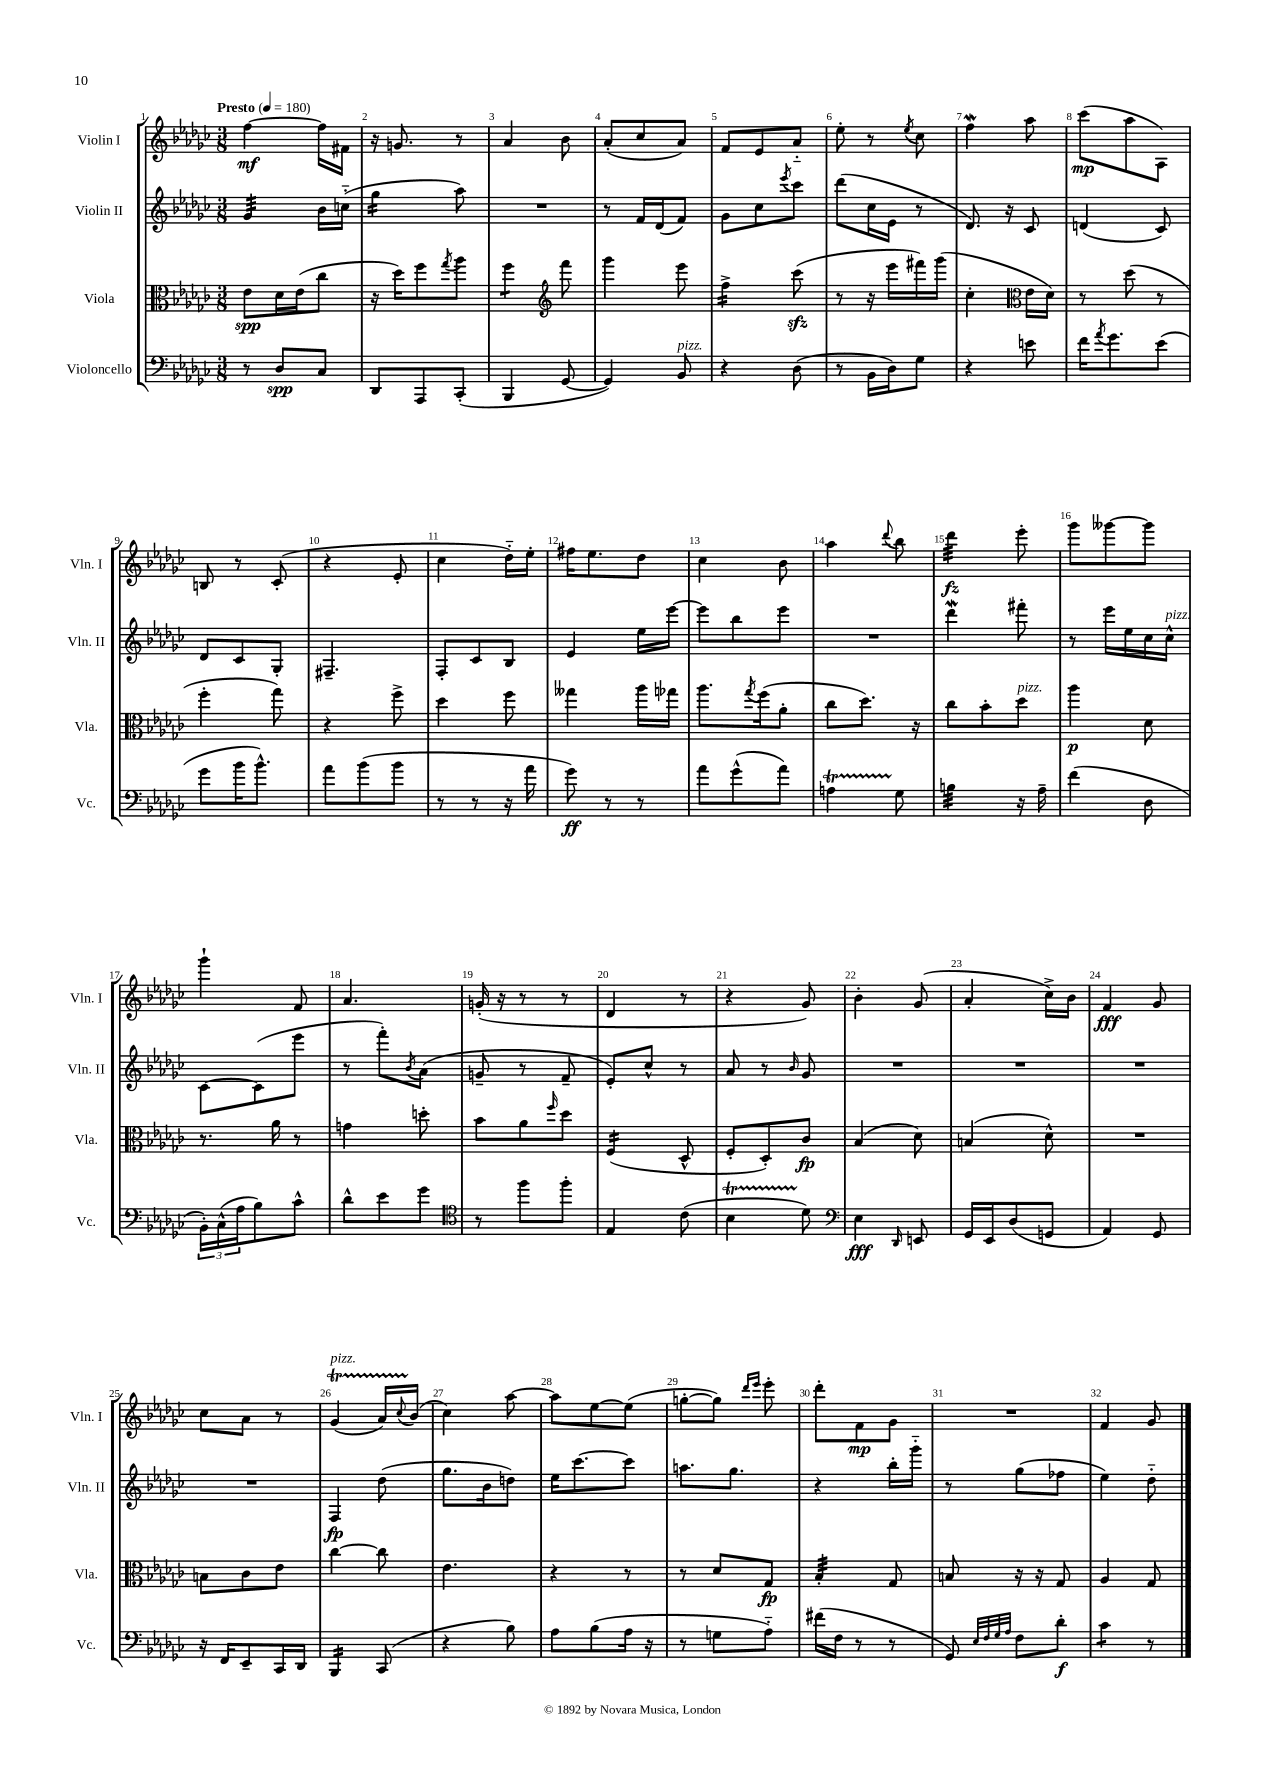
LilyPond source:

<<
\new StaffGroup <<
\new Staff = "s0" \with { instrumentName = "Violin I" shortInstrumentName = "Vln. I" } {
    \clef treble \key ges \major \numericTimeSignature \time 3/8 \tempo "Presto" 4 = 180
    f''4~\mf f''16 fis'16 |
    r16 g'8. r8 |
    aes'4 bes'8 |
    aes'8-.( ces''8 aes'8) |
    f'8 ees'8 aes'8-_ |
    ees''8-. r8 \acciaccatura { ees''8 } ces''8 |
    f''4\mordent aes''8 |
    ces'''8\mp( aes''8 aes8) |
    b8 r8 ces'8-.( |
    r4 ees'8-. |
    ces''4 des''16-_) ees''16-. |
    fis''16 ees''8. des''8 |
    ces''4 bes'8 |
    aes''4 \appoggiatura { des'''8 } bes''8 |
    des'''4:32\fz ees'''8-. |
    ges'''8 geses'''8~ geses'''8 |
    ges'''4-! f'8 |
    aes'4. |
    g'16-.( r16 r8 r8 |
    des'4 r8 |
    r4 ges'8) |
    bes'4-. ges'8( |
    aes'4-. ces''16->) bes'16 |
    f'4\fff ges'8 |
    ces''8 aes'8 r8 |
    ges'4\startTrillSpan^\markup { \italic "pizz." }( aes'16) \appoggiatura { ces''8 } bes'16\stopTrillSpan( |
    ces''4) aes''8~ |
    aes''8 ees''8~ ees''8( |
    g''8~-. g''8) \grace { des'''16 ees'''16 } ees'''8-. |
    des'''8-. f'8\mp ges'8 |
    R4. |
    f'4 ges'8 \bar "|." |
}
\new Staff = "s1" \with { instrumentName = "Violin II" shortInstrumentName = "Vln. II" } {
    \clef treble \key ges \major \numericTimeSignature \time 3/8
    ges'4:32 bes'16 c''16-_( |
    ges''4:16 aes''8) |
    R4. |
    r8 f'16 des'16( f'8) |
    ges'8 ces''8 \acciaccatura { ees'''8 } ces'''8 |
    des'''8( ces''16 ees'16 r8 |
    des'8.) r16 ces'8 |
    d'4( ces'8) |
    des'8 ces'8 ges8-. |
    fis4.-- |
    f8-. ces'8 bes8 |
    ees'4 ees''16 ees'''16~ |
    ees'''8 bes''8 ees'''8 |
    R4. |
    des'''4\mordent fis'''8-. |
    r8 ees'''16 ees''16 ces''16 ces''16-^^\markup { \italic "pizz." } |
    ces'8~ ces'8( ees'''8 |
    r8 f'''8-.) \acciaccatura { bes'8 } aes'8( |
    g'8-- r8 f'8-- |
    ees'8-.) ces''8-^ r8 |
    aes'8 r8 \grace { bes'16 } ges'8 |
    R4. |
    R4. |
    R4. |
    R4. |
    f4\fp des''8( |
    ges''8. bes'16 d''8) |
    ees''16 ces'''8.~ ces'''8 |
    a''8. ges''8. |
    r4 bes''16-. ges'''16-_ |
    r8 ges''8( fes''8 |
    ees''4) des''8-_ \bar "|." |
}
\new Staff = "s2" \with { instrumentName = "Viola" shortInstrumentName = "Vla." } {
    \clef alto \key ges \major \numericTimeSignature \time 3/8
    ees'8\spp des'16 ees'16( ces''8 |
    r16 des''16) f''8 \acciaccatura { ges''8 } aes''8 |
    f''4:8 \clef treble f'''8 |
    ges'''4 ees'''8 |
    f''4:16-> ces'''8\sfz( |
    r8 r16 ees'''16 fis'''16) ges'''16( |
    ces''4-. \clef alto ees'16 des'16) |
    r8 des''8( r8 |
    f''4-. ges''8) |
    r4 f''8-> |
    des''4 f''8 |
    geses''4 aes''16 ges''16 |
    aes''8. \acciaccatura { ges''8 } f''16( aes'8-. |
    ces''8 des''8.) r16 |
    ces''8 bes'8-. des''8^\markup { \italic "pizz." } |
    aes''4\p des'8 |
    r8. aes'16 r8 |
    g'4 d''8-. |
    bes'8 aes'8 \grace { f''16 } des''8 |
    f4:16( des8-^ |
    f8-. des8-.) ces'8\fp |
    bes4( des'8) |
    b4( des'8-^) |
    R4. |
    b8 ces'8 ees'8 |
    ces''4~ ces''8 |
    ees'4. |
    r4 r8 |
    r8 des'8 ges8\fp |
    bes4:32-. ges8 |
    b8 r16 r16 ges8 |
    aes4 ges8 \bar "|." |
}
\new Staff = "s3" \with { instrumentName = "Violoncello" shortInstrumentName = "Vc." } {
    \clef bass \key ges \major \numericTimeSignature \time 3/8
    r8 des8\spp ces8 |
    des,8 aes,,8 ces,8-.( |
    bes,,4 ges,8~ |
    ges,4) bes,8^\markup { \italic "pizz." } |
    r4 des8( |
    r8 bes,16 des16) ges8 |
    r4 e'8 |
    f'16 \acciaccatura { aes'8 } ges'8. ees'8( |
    ges'8 bes'16 bes'8.-^) |
    aes'8 bes'8( bes'8 |
    r8 r8 r16 aes'16 |
    ges'8\ff) r8 r8 |
    aes'8 ges'8-^( aes'8) |
    a4\startTrillSpan ges8\stopTrillSpan |
    b4:32 r16 aes16-- |
    f'4( des8 |
    \tuplet 3/2 { bes,16-.) ces16-^( aes16 } bes8) ces'8-^ |
    des'8-^ ees'8 ges'8 |
    \clef tenor r8 f''8 f''8-. |
    ees4 ces'8( |
    bes4\startTrillSpan des'8\stopTrillSpan) |
    \clef bass ees4\fff \grace { des,16 } e,8 |
    ges,16 ees,16 des8( g,8 |
    aes,4) ges,8 |
    r16 f,16 ees,8-- ces,16 des,16 |
    bes,,4:16 ces,8( |
    r4 bes8) |
    aes8 bes8( aes16 r16 |
    r8 g8 aes8-_) |
    fis'16( f16 r8 r8 |
    ges,8) \grace { ees32 f32 ges32 aes32 } f8 des'8-.\f |
    ces'4:8 r8 \bar "|." |
}
>>
>>
\layout { \context { \Score \override BarNumber.break-visibility = ##(#f #t #t) barNumberVisibility = #all-bar-numbers-visible } }
